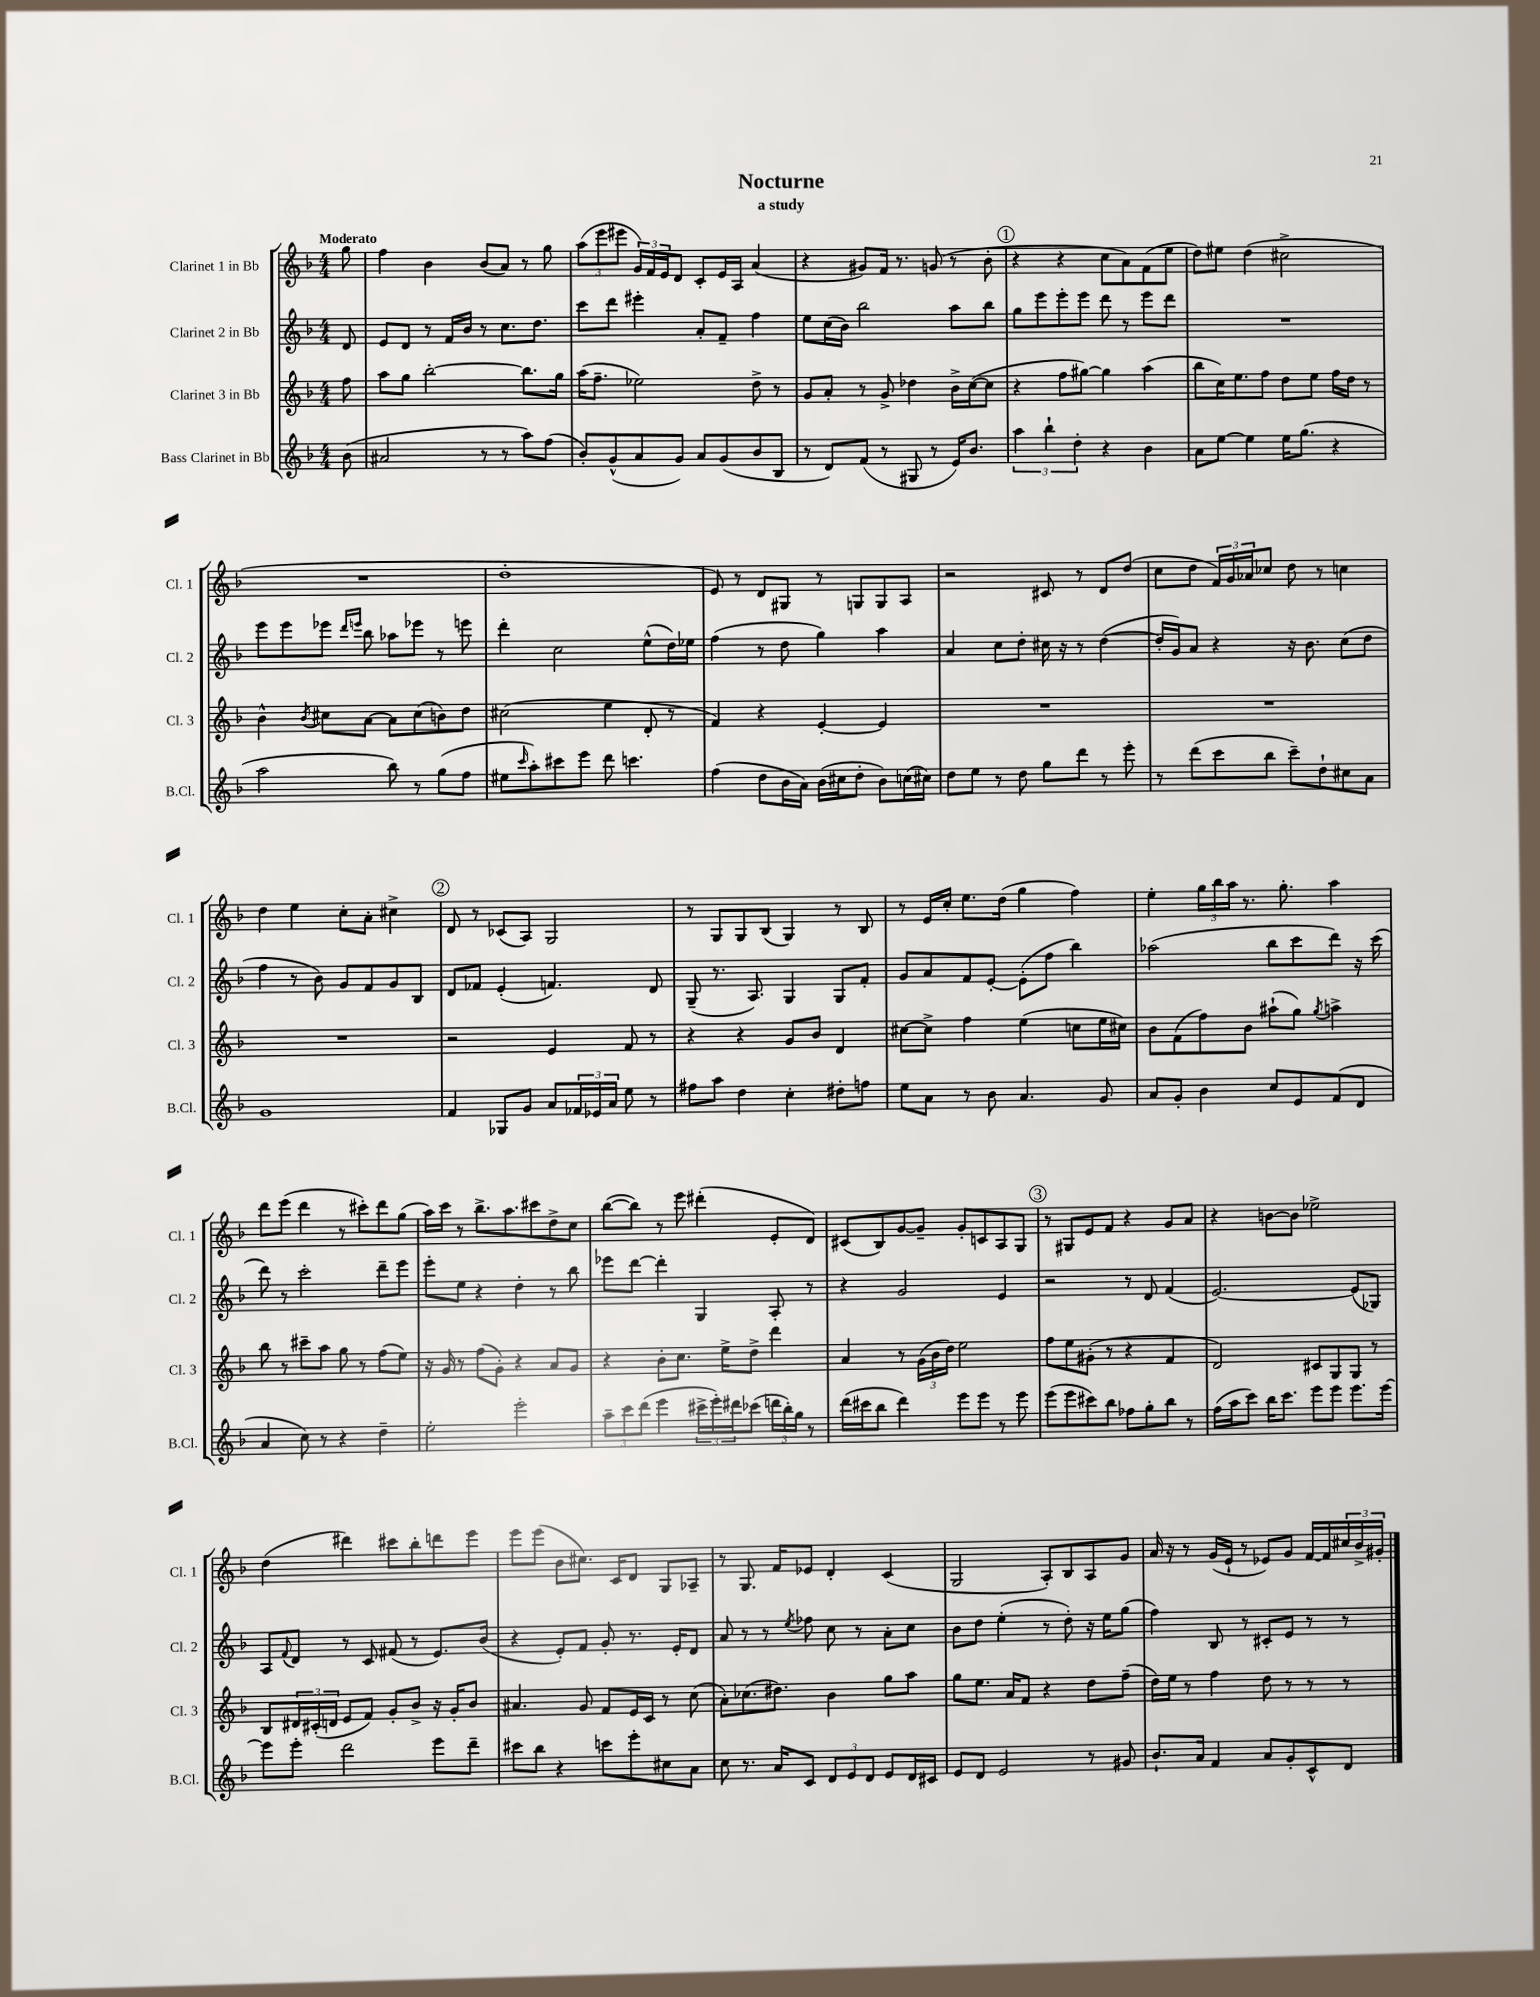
\header { title = "Nocturne" subtitle = "a study" }
<<
\new StaffGroup <<
\new Staff = "s0" \with { instrumentName = "Clarinet 1 in Bb" shortInstrumentName = "Cl. 1" } {
    \clef treble \key f \major \numericTimeSignature \time 4/4 \partial 8 \tempo "Moderato"
    g''8 |
    f''4 bes'4 bes'8( a'8) r8 g''8 |
    \tuplet 3/2 { a''8( e'''8 eis'''8 } \tuplet 3/2 { g'16) f'16 e'16 } d'8 c'8-. e'16 a16 a'4( |
    r4 gis'8) f'16 r8. g'8( r8 bes'8-. |
    \mark \markup { \circle "1" } r4 r4 c''8 a'8) f'8( e''8 |
    d''8) eis''8 d''4( cis''2-> |
    R1 |
    d''1-. |
    e'8) r8 d'8 gis8 r8 g8 g8 a8 |
    r2 cis'8 r8 d'8 d''8( |
    c''8 d''8 \tuplet 3/2 { f'16) g'16 aes'16 } ces''8 d''8 r8 c''4 |
    d''4 e''4 c''8-. a'8-. cis''4-> |
    \mark \markup { \circle "2" } d'8 r8 ces'8( a8) g2 |
    r8 g8 g8 bes8( g4) r8 bes8 |
    r8 e'16 c''16-. e''8. d''16( g''4 f''4) |
    e''4-. \tuplet 3/2 { g''16 bes''16 a''16 } r8. g''8.-. a''4 |
    d'''8 e'''8( d'''4 r8 cis'''8-.) d'''8 g''8( |
    a''16) c'''16 r8 bes''8.-> a''8. cis'''8 d''8-> c''8 |
    bes''8~( bes''8) r8 e'''8 dis'''4-.( e'8-. d'8) |
    cis'8( bes8) g'8~ g'8-- g'8-. c'8 a8 g8 |
    \mark \markup { \circle "3" } r8 gis8 e'8 f'8 r4 g'8 a'8 |
    r4 b'8~ b'8 ees''2-> |
    d''4( dis'''4) cis'''8 bes''8-. d'''8 e'''8 |
    e'''8 e'''8( bes'8 cis''8.) c'16 d'8 g8 aes8-- |
    r8 g8. f'16 ees'8 d'4-. c'4( |
    g2 a8-.) bes8 a8 g'8 |
    a'16 r16 r8 g'16( e'16-! r8 ees'8) g'8 f'16~ f'16 \tuplet 3/2 { cis''16 bes'16-> gis'16-. } \bar "|." |
}
\new Staff = "s1" \with { instrumentName = "Clarinet 2 in Bb" shortInstrumentName = "Cl. 2" } {
    \clef treble \key f \major \numericTimeSignature \time 4/4 \partial 8
    d'8 |
    e'8 d'8 r8 f'16 bes'16 r8 c''8. d''8. |
    c'''8 d'''8 eis'''4-. a'8-. f'8-- f''4 |
    e''8 c''16( bes'16) bes''2 a''8 bes''8 |
    \mark \markup { \circle "1" } g''8 e'''8 e'''8-. e'''8 d'''8 r8 e'''8 d'''8 |
    R1 |
    e'''8 e'''8 ees'''8 \grace { d'''16 e'''16 } bes''8 aes''8 ees'''8 r8 e'''8 |
    d'''4-. c''2 e''8-^( d''16) ees''16 |
    f''4( r8 d''8 g''4) a''4 |
    a'4 c''8 d''8-. cis''16 r16 r8 d''4~( |
    d''16-. g'16) a'8 r4 r16 bes'8. c''8( d''8 |
    f''4 r8 bes'8) g'8 f'8 g'8 bes8 |
    \mark \markup { \circle "2" } d'8 fes'8 e'4-.( f'4.) d'8 |
    g8--( r8. a8.) g4 g8 f'8-. |
    g'8 a'8 f'8 e'8~-. e'8-.( f''8 bes''4) |
    aes''2( bes''8 c'''8 d'''8) r16 c'''16( |
    d'''8) r8 c'''2-. d'''8-- e'''8 |
    e'''8-. e''8 r4 d''4-. r8 bes''8 |
    ees'''8 d'''8~ d'''4-. g4 a8-. r8 |
    r4 g'2 e'4 |
    \mark \markup { \circle "3" } r2 r8 d'8 f'4( |
    e'2.~) e'8( ges8) |
    a8 \appoggiatura { f'8 } d'8 r8 c'8 fis'8( r8 e'8.) bes'16( |
    r4 e'8-.) f'8 g'8-. r8. e'16-. d'8 |
    a'8 r8 r8 \acciaccatura { e''8 } fes''8 c''8 r8 a'8-. c''8 |
    bes'8 d''8 e''4-.( r8 d''8-.) r16 e''16 g''8( |
    f''4) bes8 r8 cis'8-. e'8 r8 r8 \bar "|." |
}
\new Staff = "s2" \with { instrumentName = "Clarinet 3 in Bb" shortInstrumentName = "Cl. 3" } {
    \clef treble \key f \major \numericTimeSignature \time 4/4 \partial 8
    f''8 |
    a''8 g''8 bes''2~-. bes''8. g''16 |
    a''16( f''8.-- ees''2) d''8-> r8 |
    g'8 a'8-. r8 g'8-> des''4 bes'16-> c''16~( c''8 |
    \mark \markup { \circle "1" } r4 f''8 gis''8~) gis''4 a''4( |
    bes''8 c''16) e''8. f''8 d''8 e''8 f''16 d''16 r8 |
    bes'4-^ \acciaccatura { bes'8 } cis''8 a'8~ a'8 cis''8( b'8) d''8 |
    cis''2( e''4 d'8-. r8 |
    f'4) r4 e'4~-. e'4 |
    R1 |
    R1 |
    R1 |
    \mark \markup { \circle "2" } r2 e'4 f'8 r8 |
    r4 r4 g'8 bes'8 d'4 |
    cis''8~ cis''8-> f''4 e''4( c''8 e''16 cis''16) |
    bes'8 f'8( f''8) bes'8 ais''8-!( g''8) \acciaccatura { g''8 } a''4-> |
    bes''8 r8 cis'''8-- a''8 g''8 r8 f''8( e''8) |
    r16 g'16 r8 f''8( g'8-.) r4 a'8 g'8 |
    r4 bes'8-. c''8. e''16-> d''8-> d'''4 |
    a'4 r8 \tuplet 3/2 { g'16( bes'16 d''16) } e''2 |
    \mark \markup { \circle "3" } f''8 e''8 gis'8-.( r8 r4 f'4 |
    d'2) cis'8 g8 g8 r8 |
    bes8 \tuplet 3/2 { dis'16 cis'16-.( d'16 } e'8 f'8) g'8-. bes'8-> r16 g'16-. bes'8 |
    ais'4. g'8 f'8 e'16 c'16 r8 c''8( |
    a'8-.) ces''8.( dis''8.) bes'4 g''8 a''8 |
    g''8 e''8. a'16 f'8 r4 d''8 f''8--( |
    d''16) e''16 r8 f''4 d''8 r8 r8 r8 \bar "|." |
}
\new Staff = "s3" \with { instrumentName = "Bass Clarinet in Bb" shortInstrumentName = "B.Cl." } {
    \clef treble \key f \major \numericTimeSignature \time 4/4 \partial 8
    bes'8( |
    ais'2 r8 r8 a''8) f''8( |
    bes'8-.) g'8-^( a'8 g'8) a'8 g'8( bes'8 bes8 |
    r8 d'8) f'8( r8 gis8 r8 e'16) bes'8. |
    \mark \markup { \circle "1" } \tuplet 3/2 { a''4 bes''4-! d''4-. } r4 bes'4 |
    a'8 e''8~ e''4 e''16 g''8.( r4 |
    a''2 bes''8) r8 g''8( f''8 |
    eis''8 \grace { c'''16 } a''8-.) cis'''8 e'''8 d'''8 c'''4. |
    f''4( d''8 bes'16 a'16) bes'16( cis''16 d''8-. bes'8) c''16( cis''16) |
    d''8 e''8 r8 d''8 g''8 d'''8 r8 e'''8-. |
    r8 d'''8( c'''8 bes''8 c'''8--) d''8-! cis''8 a'8 |
    g'1 |
    \mark \markup { \circle "2" } f'4 ges8 g'8 a'8 \tuplet 3/2 { fes'16 ees'16 a'16 } e''8 r8 |
    fis''8 a''8 d''4 c''4-. dis''8-. f''8 |
    e''8 a'8 r8 bes'8 a'4. g'8 |
    a'8 g'8-. bes'4 c''8 e'8 f'8( d'8 |
    a'4 c''8) r8 r4 d''4-- |
    e''2-. e'''2-. |
    \tuplet 3/2 { a''8-- c'''8 d'''8( } e'''4 \tuplet 3/2 { cis'''16-> e'''16-.) dis'''16 } ces'''8( \tuplet 3/2 { d'''16 bes''16-.) g''16 } r8 |
    d'''16( cis'''16 bes''8 d'''4) e'''8 e'''8 r8 e'''8 |
    \mark \markup { \circle "3" } e'''8( e'''8 cis'''8) bes''8 fes''8 g''8-. bes''8 r8 |
    f''16( a''16 c'''8) bes''16 c'''8. e'''8 e'''8 e'''8. e'''16~ |
    e'''8 e'''8-. d'''2 e'''8 d'''8-- |
    cis'''8 bes''8 r4 c'''8 e'''8-. cis''8 a'8 |
    c''8 r8. a'16 c'8 \tuplet 3/2 { d'8 e'8 d'8 } e'8 d'16 cis'16 |
    e'8 d'8 e'2 r8 gis'8 |
    bes'8.-! a'16 f'4 a'8 g'8-. c'8-^ d'8 \bar "|." |
}
>>
>>
\layout { \context { \Score \remove "Bar_number_engraver" } }
